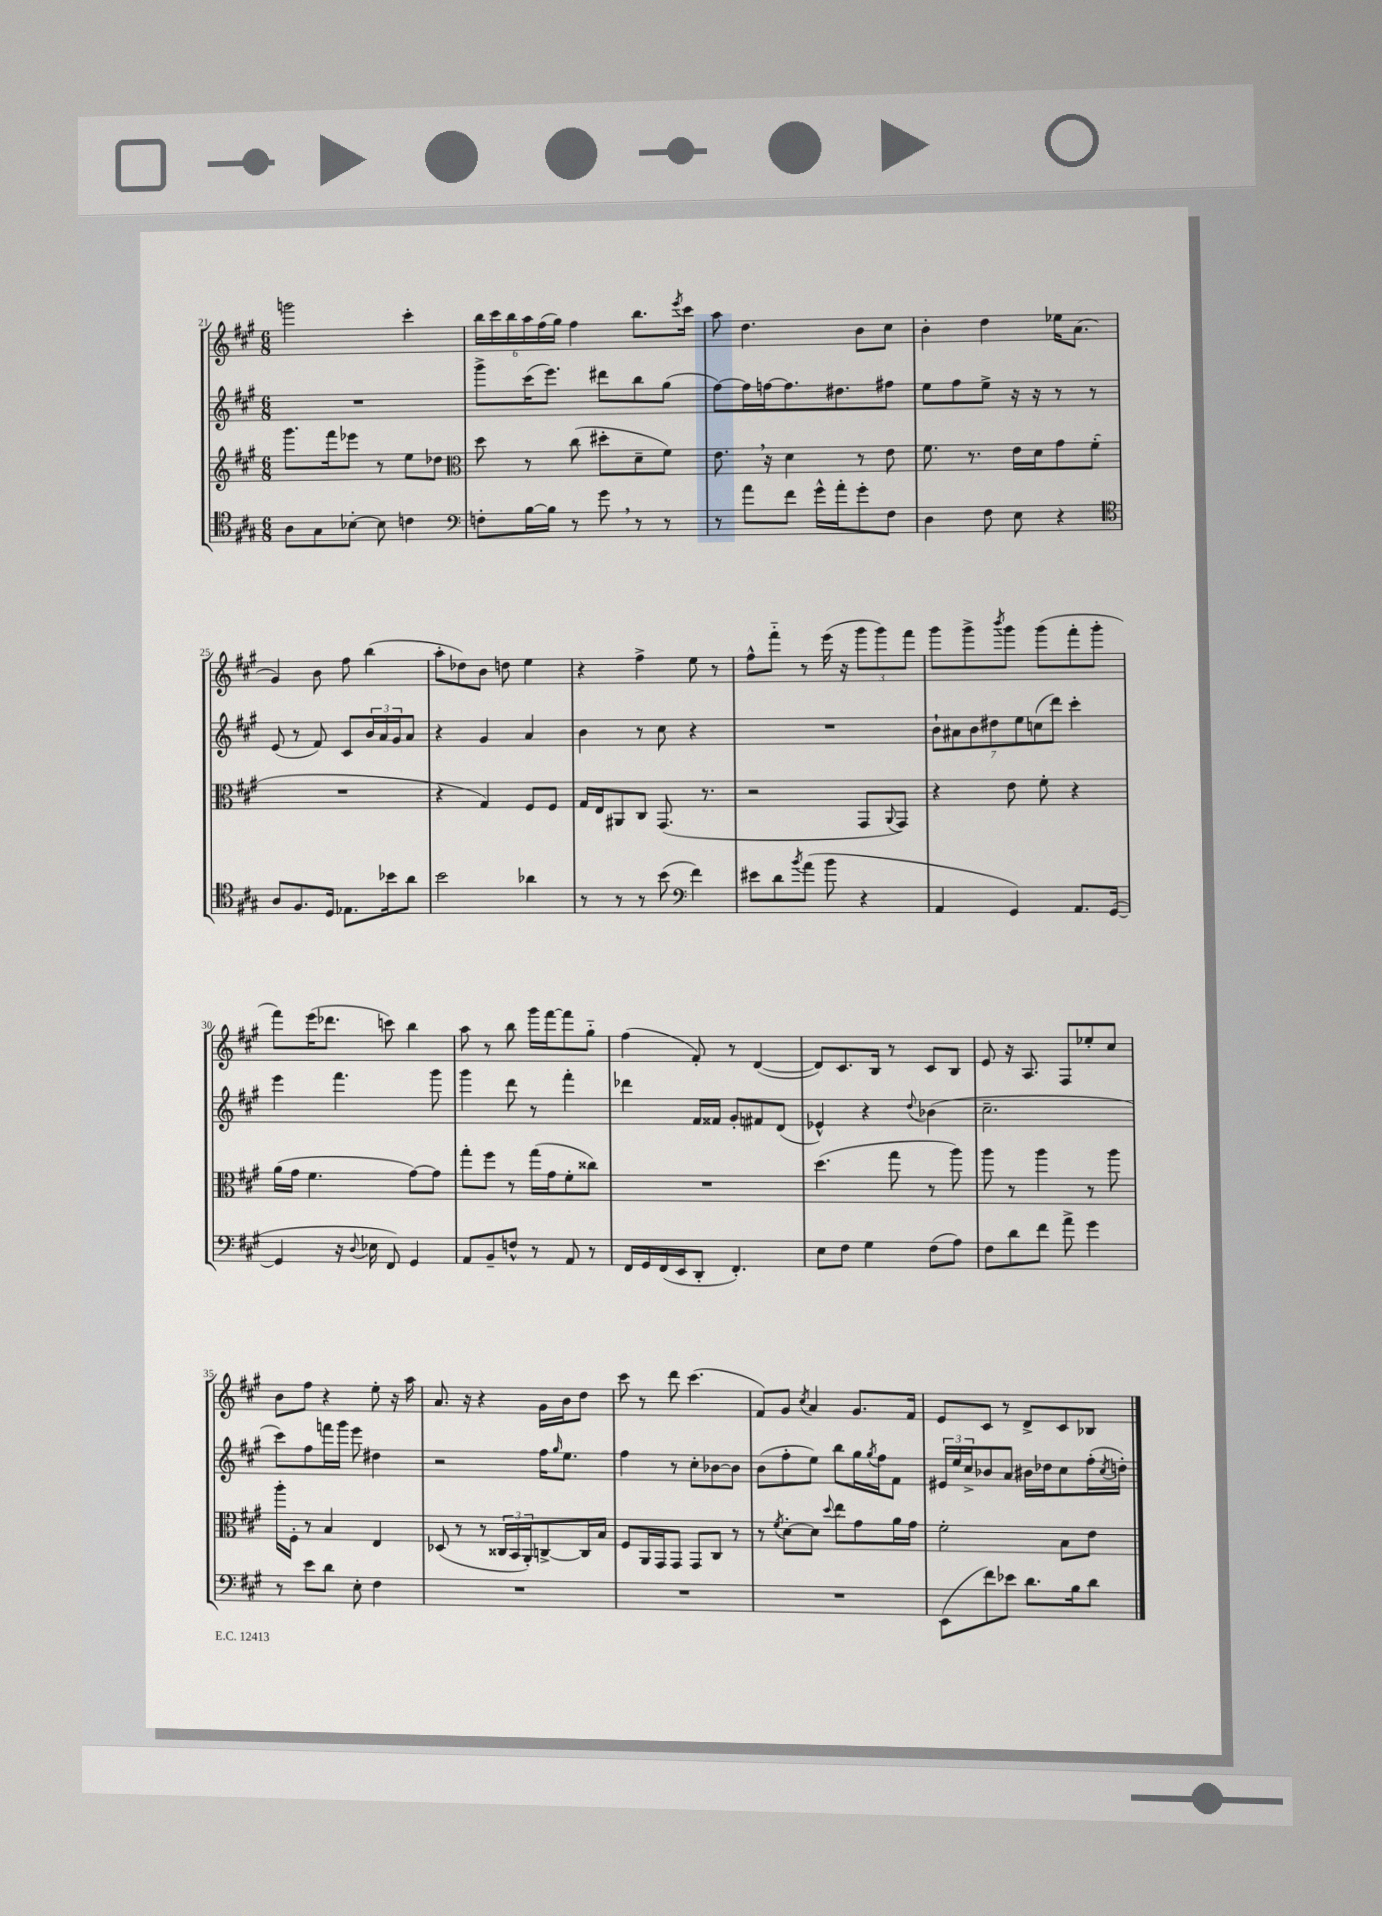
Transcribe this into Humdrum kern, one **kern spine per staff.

**kern	**kern	**kern	**kern
*staff4	*staff3	*staff2	*staff1
*clefC4	*clefG2	*clefG2	*clefG2
*k[f#c#g#]	*k[f#c#g#]	*k[f#c#g#]	*k[f#c#g#]
*M6/8	*M6/8	*M6/8	*M6/8
8A	8.ggg#	2.r	2ggg
8G#	.	.	.
.	16fff#	.	.
[8B-'	8eee-	.	.
8B-]	8r	.	.
4c	8ee	.	4ccc#'
.	8dd-	.	.
=	=	=	=
*clefF4	*clefC3	*	*
8F'	8dd	8ggg#^	24bb
.	.	.	24ccc#
.	.	.	24bb
[16B	8r	(16ccc#	24aa
.	.	.	(24ff#
16B]	.	8.eee)	.
.	.	.	24gg#)
8r	(8cc#	.	4ff#
8g#	8dd#'	8ddd#	.
8r	8d~	8bb	8.bb
8r	8f#)	(8gg#	.
.	.	.	8qeee
.	.	.	16ccc#
=	=	=	=
8r	8.e	[8ff#)	8aa
8a	.	16ff#]	4.dd
.	16r	[16ff	.
8f#	4d	8.ff]	.
16g#^^	.	.	.
16a'	.	8.dd#	.
8g#'	8r	.	8b
8F#	8e	8ff#	8cc#
=	=	=	=
4D	8.f#	8ee	4b'
.	.	8ff#	.
.	8.r	.	.
8F#	.	8ee^	4dd
8E	16e	16r	.
.	16d	16r	.
4r	8g#	8r	16ee-
.	.	.	(8.a
.	(8f#'	8r	.
=	=	=	=
*clefC4	*	*	*
8A	2.r	(8e	4g#)
8.F#	.	8r	.
.	.	8f#)	8b
16D	.	.	.
8.E-	.	8c#	8ff#
.	.	24b	(4bb
.	.	24a	.
16b-	.	.	.
.	.	24g#	.
8a	.	8a	.
=	=	=	=
2b	4r	4r	8aa'
.	.	.	8dd-)
.	4G#)	4g#	8b
.	.	.	8dd
4a-	8F#	4a	4ee
.	8F#	.	.
=	=	=	=
8r	16G#	4b	4r
.	16E	.	.
8r	8AA#	.	.
8r	8C#	8r	4ff#^
(8b	(8.GG#	8cc#	.
*clefF4	*	*	*
4f#)	.	4r	8ee
.	8.r	.	.
.	.	.	8r
=	=	=	=
8e#	2r	2.r	8ff#^^
8d	.	.	8fff#'~
8qb	.	.	.
(8a	.	.	8r
8b	.	.	(16eee
.	.	.	16r
4r	8GG#	.	12ggg#
.	.	.	12ggg#)
.	8qqAA	.	.
.	8GG#)	.	.
.	.	.	12fff#
=	=	=	=
4AA	4r	14b`	8ggg#
.	.	14a#	.
.	.	.	8ggg#^
.	.	14b	.
.	.	14dd#	.
.	.	.	8qbbb
4GG#)	8e	.	8ggg#
.	.	14ee	.
.	.	(14cc	.
.	8f#'	.	(8ggg#
.	.	14ddd)	.
8.AA	4r	4ccc#'	8fff#'
.	.	.	8ggg#'
([16GG#	.	.	.
=	=	=	=
4GG#]	(16a	4eee	8fff#)
.	16g#	.	.
.	4.f#	.	(16eee
.	.	.	8.ddd-
16r	.	4.fff#	.
8qqD	.	.	.
16E-	.	.	.
8FF#)	.	.	8ccc)
4GG#	[8g#)	.	4bb
.	8g#]	8ggg#	.
=	=	=	=
8AA	8gg#'	4ggg#	8aa
8BB~	8ff#	.	8r
8F^^	8r	8ddd	8bb
8r	(16gg#	8r	16ggg#
.	16g#	.	[16fff#
8AA	8f#'	4fff#'	8fff#]
8r	8cc##)	.	8gg#'~
=	=	=	=
16FF#	2.r	4ddd-	(4ff#
16GG#	.	.	.
(16FF#	.	.	.
16EE	.	.	.
8DD'	.	16f#	8f#')
.	.	16f##	.
4.FF#')	.	8g#'	8r
.	.	8f#	([4d
.	.	(8d	.
=	=	=	=
8E	(4.dd	4e-^^)	8d])
8F#	.	.	8.c#
4G#	.	4r	.
.	.	.	16B
.	8gg#	.	8r
.	.	8qqdd	.
(8F#	8r	(4b-	8c#
8A)	8aa)	.	8B
=	=	=	=
8F#	8aa	2.cc#~	8e
8d	8r	.	16r
.	.	.	8.A
8f#	4aa	.	.
8a^	.	.	8F#
4g#	8r	.	8ee-'
.	8aa	.	8cc#
=	=	=	=
8r	16aa'	8ccc#)	8b
.	16F#'	.	.
8e	8r	8ff#	8ff#
8d	4B	16fff	4r
.	.	16ggg#	.
8E'	.	8eee	.
4F#	4E	4dd#	8ee'
.	.	.	16r
.	.	.	16aa
=	=	=	=
2.r	(8D-	2r	8.a
.	8r	.	.
.	.	.	16r
.	8r	.	4r
.	24C##	.	.
.	24BB	.	.
.	24AA')	.	.
.	[8C^	16ff#	16g#
.	.	16qqgg#	.
.	.	8.ee	16b
.	16C]	.	8dd
.	16B	.	.
=	=	=	=
2.r	8F#	4ff#	8ccc#
.	16AA	.	8r
.	16GG#	.	.
.	8GG#	8r	8ddd
.	8GG#	8cc#'	(4.ccc#
.	8C#	[8b-	.
.	8r	8b-]	.
=	=	=	=
2.r	8r	(8b	8f#)
.	8qf#	.	.
.	[8d'	8ff#'	8g#
.	.	.	8qcc#
.	8d]	8ee)	4a
.	8qqdd	.	.
.	8ee	8bb	.
.	8g#	16gg#	8.g#
.	.	8qgg#	.
.	.	16ff#	.
.	16a	8f#	.
.	16g#	.	16f#
=	=	=	=
(8EE	2f#'	24e#	8e
.	.	24ee	.
.	.	24cc#^	.
8f#)	.	8b-	8c#
8e-	.	8a	8r
8.d	.	16b#	8d^
.	.	16dd-	.
.	8B	8cc#	8c#
16B	.	.	.
8d	8e	(16ff#'	8B-
.	.	8qcc#	.
.	.	16dd')	.
==	==	==	==
*-	*-	*-	*-
